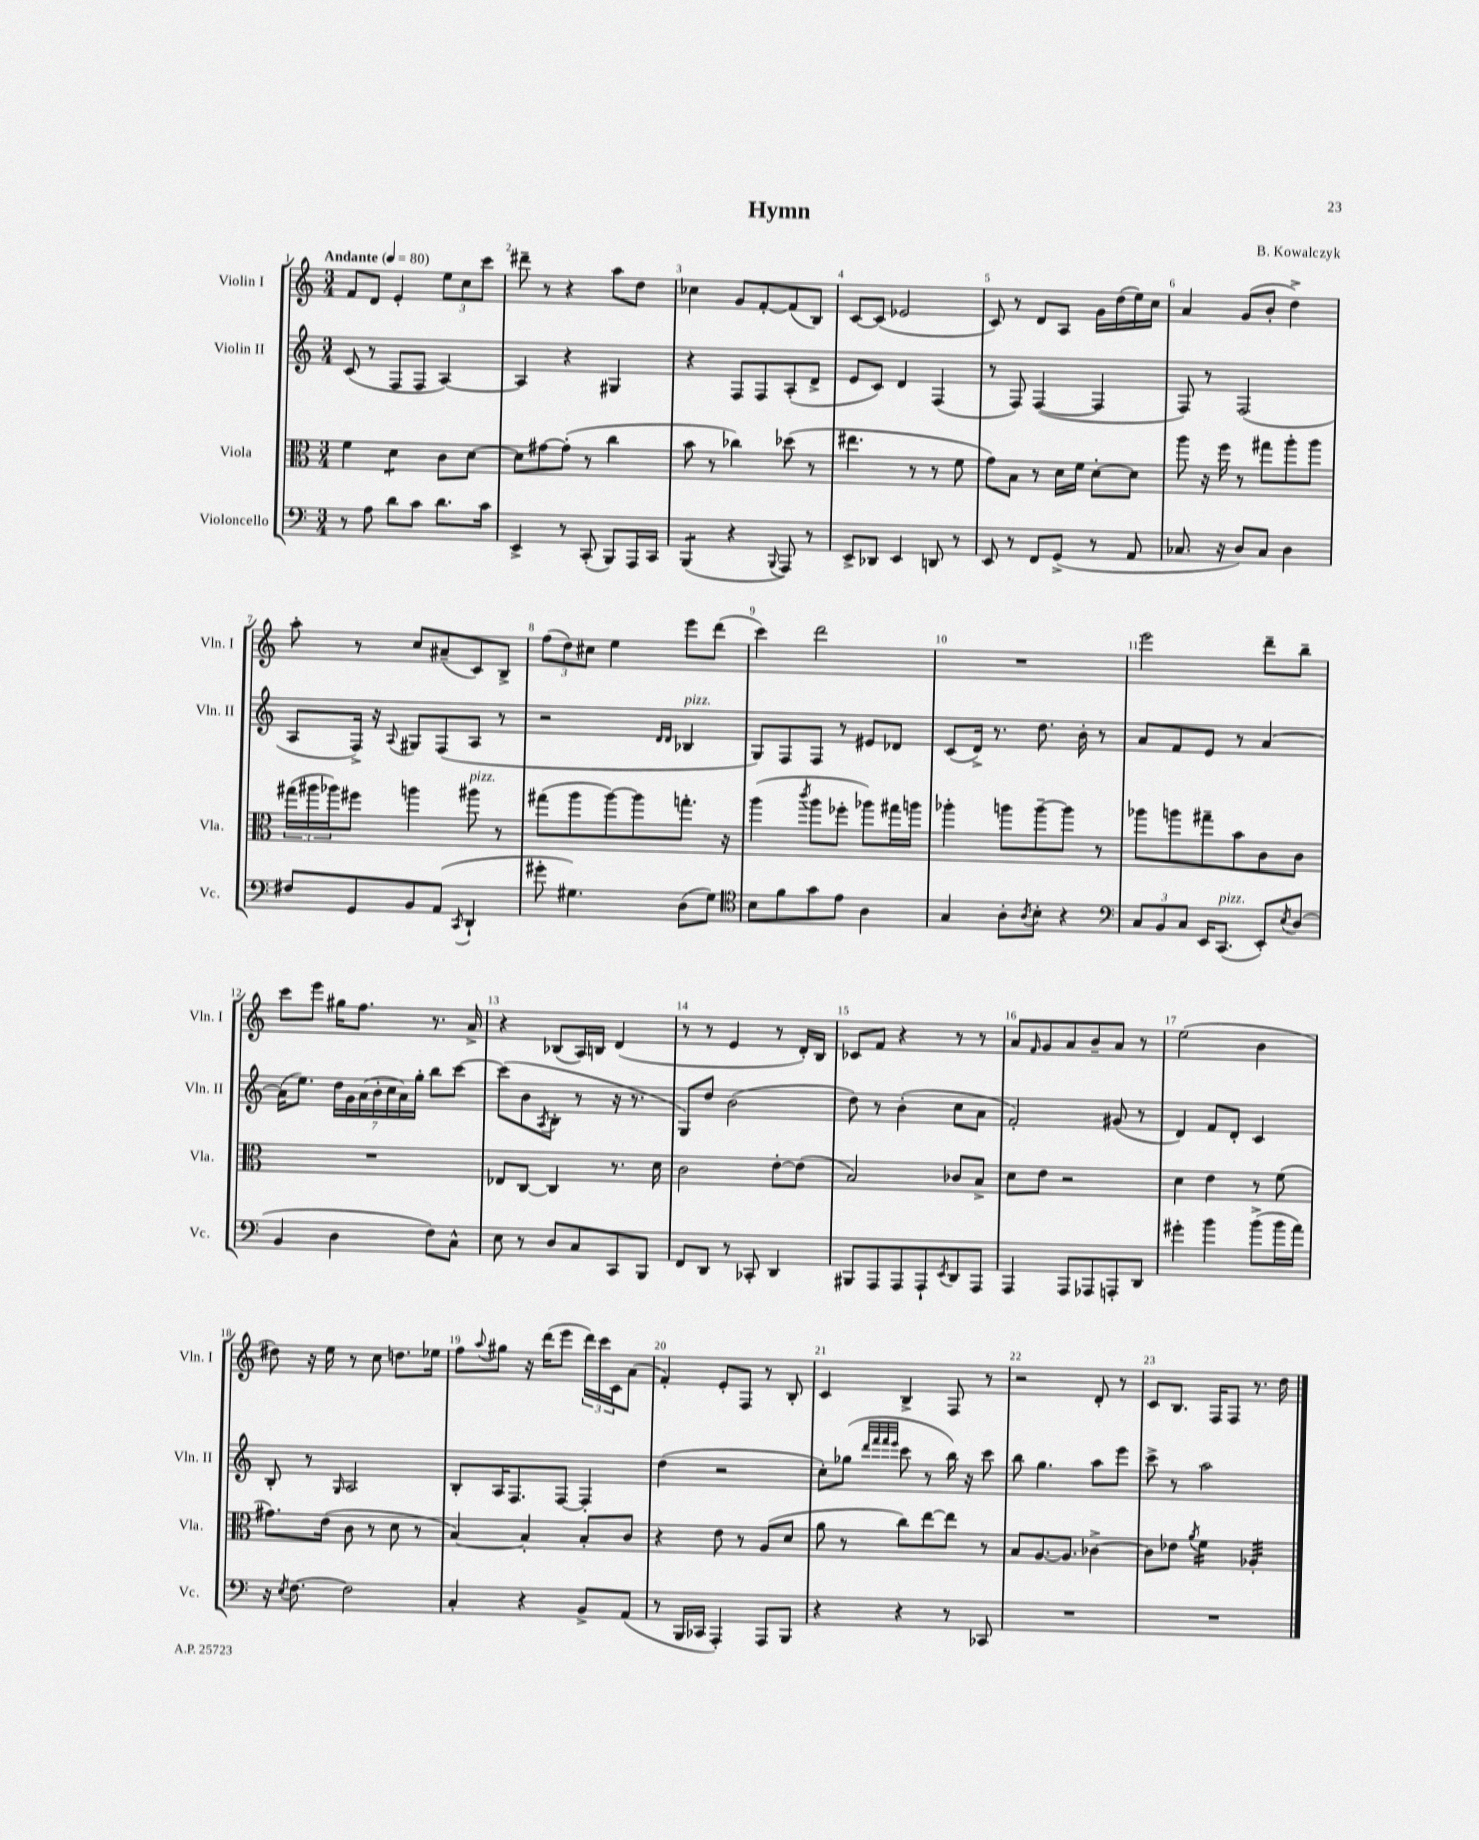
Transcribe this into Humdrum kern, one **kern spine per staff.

**kern	**kern	**kern	**kern
*staff4	*staff3	*staff2	*staff1
*clefF4	*clefC3	*clefG2	*clefG2
*k[]	*k[]	*k[]	*k[]
*M3/4	*M3/4	*M3/4	*M3/4
*MM80	*MM80	*MM80	*MM80
8r	4f\	(8c/	8f/L
8A\	.	8r	8d/J
8d\L	4d\	8F/L	4e'/
8c\J	.	8F/J	.
8.d\L	8c\L	[4A/)	12ee\L
.	.	.	12cc\
.	[8d\J	.	.
.	.	.	12ccc\J
16c\Jk	.	.	.
=	=	=	=
4EE^/	8d\]L	4A/]	8ddd#~\
.	[8g#\	.	8r
8r	(8g#'\]J	4r	4r
(8CC'/	8r	.	.
8BBB/L)	4cc\	4G#/	8aa\L
16AAA/L	.	.	8dd\J
16CC/JJ	.	.	.
=	=	=	=
(4BBB/	8b\	4r	4cc-\
.	8r	.	.
4r	4cc-\)	8F/L	8g/L
.	.	8F/	[8f'/
8qqBBB/	.	.	.
8AAA/)	(8dd-\	(8A'/	(8f/]
8r	8r	8d^/J	8B/J)
=	=	=	=
8EE^/L	4.ee#\	8e/L	[8c/L
8DD-/J	.	8c/J)	(8c/]J
4EE/	.	4d/	2e-/
.	8r	.	.
8DD/	8r	(4F/	.
8r	8f\	.	.
=	=	=	=
8EE/	8g\L)	8r	8c/)
8r	8B\J	8F/)	8r
8FF/L	8r	([4F/	8d/L
(8GG^/J	16d\LL	.	8A/J
.	16f\JJ	.	.
8r	[8d'\L	4F/]	16g\LL
.	.	.	(16dd\
8AA/	8d\]J	.	16ee\)
.	.	.	16cc\JJ
=	=	=	=
8.C-/	8aa\	8F/)	4a/
.	16r	8r	.
16r	16ff\	.	.
8D/L)	8r	(2F/	(8g/L
8C-/J	8gg#\L	.	8b'/J
4D\	8aa'\	.	4dd^\)
.	8aa\J	.	.
=	=	=	=
8F#/L	(24gg#\LL	8A/L	8aa'\
.	24aa#\	.	.
.	24aa-\J)	.	.
8GG/	8ff#\J	16F^/Jk)	8r
.	.	16r	.
.	.	8qqA/	.
8BB/	4aa\	8G#/L	8cc/L
(8AA/J	.	(8F/	(8a#~/
8qCC/	.	.	.
4DD`/	8aa#\	8A/J	8c/)
.	8r	8r	8B^/J
=	=	=	=
8g#'\	(8gg#\L	2r	(12ff\L
.	.	.	12dd\)
4.G#\)	8aa\	.	.
.	.	.	12cc#\J
.	[8aa\)	.	4ee\
.	8aa\]	.	.
.	.	16qqd/LL	.
.	.	16qqd/JJ	.
(8D\L	8.gg'\J	4B-/	8eee\L
8G#\J)	.	.	(8ddd\J
.	16r	.	.
=	=	=	=
*clefC4	*	*	*
8B\L	(4aa\	8G/L)	4ccc\)
8f\	.	8F/	.
.	8qccc/	.	.
8g\	8aa\L	8F/J	2ddd\
8e\J	8ff-'\J	8r	.
4A\	8aa-\L)	8e#/L	.
.	16gg#\L	8d-/J	.
.	16aa\JJ	.	.
=	=	=	=
4G/	4aa-'\	(8c/L	2.r
.	.	16d^/Jk)	.
.	.	8.r	.
8A'\L	8aa\L	.	.
8qA/	.	.	.
8B'\J	[8aa~\	8.dd\	.
4r	8aa\]J	.	.
.	.	16b'\	.
.	8r	8r	.
=	=	=	=
*clefF4	*	*	*
12C/L	8aa-\L	8a/L	2eee\
12BB/	.	.	.
.	8aa\	8f/	.
12C/J	.	.	.
16EE/LK	8gg#~\	8e/J	.
(8.CC/J	.	.	.
.	8b\	8r	.
8EE'/L)	8c\	[4a/	8ddd~\L
8qE/	.	.	.
(8D/J	8c\J	.	8bb~\J
=	=	=	=
4BB/	2.r	(16a\]LK	8ccc\L
.	.	8.ee\J)	.
.	.	.	8eee\J
4D\	.	28dd\LL	16gg#\LK
.	.	28g\	.
.	.	.	8.ff\J
.	.	(28a\	.
.	.	28b'\	.
.	.	28cc\	.
.	.	28a\)	.
.	.	28gg'\JJ	.
8F\L)	.	8bb\L	8.r
8C^^\J	.	[8ccc\J	.
.	.	.	16a^/
=	=	=	=
8E\	8E-/L	(8ccc\]L	4r
8r	[8C/J	8b\	.
.	.	8qA/	.
8D/L	4C/]	8B'\J	(8B-/L
8C/	.	8r	16A/L)
.	.	.	16B/JJ
8CC/	8.r	16r	(4d/
.	.	8.r	.
8BBB/J	.	.	.
.	16d\	.	.
=	=	=	=
8FF/L	2c\	8G/L)	8r
8DD/J	.	8dd/J	8r
8r	.	(2b\	4e/
8CC-'/	.	.	.
4DD/	[8e'\L	.	8r
.	(8e\]J	.	16d'/LL)
.	.	.	16B/JJ
=	=	=	=
8BBB#/L	2B/)	8dd\)	8c-/L
8AAA/	.	8r	8f/J
8AAA/	.	(4b'\	4r
8AAA`/	.	.	.
8qEE/	.	.	.
8DD/	8c-/L	8cc\L	8r
8AAA/J	8B^/J	8a\J	8r
=	=	=	=
4AAA/	8d\L	2f'/)	8a/L
.	.	.	16qqf/
.	8e\J	.	8g/
8AAA/L	2r	.	8a/
8AAA-/	.	.	8b~/
8AAA'/	.	(8g#/	8a/J
8DD/J	.	8r	8r
=	=	=	=
4g#'\	4d\	4d/)	(2ee\
4b\	4e\	8f/L	.
.	.	8d'/J	.
(8b^\L	8r	4c/	4b\
16b\L	(8f\	.	.
16a\JJ)	.	.	.
=	=	=	=
16r	8.g#\L)	8B'/	8dd#\)
8qE/	.	.	.
[8.F\	.	.	.
.	.	8r	16r
.	(16e\Jk	.	16ee\
.	.	16qqG/	.
2F\]	8c\	2A/	8r
.	8r	.	8cc\
.	8d\	.	8.dd\L
.	8r	.	.
.	.	.	16ee-\Jk
=	=	=	=
4C'/	[4B/)	8B'/L	8ff\L
.	.	.	8qqaa/
.	.	16A/K	8gg#\J
.	.	8.F/	.
4r	4B'/]	.	16r
.	.	.	(16ddd\LK
.	.	[8F/J	8eee\J
8BB^/L	8B'/L	4F'/]	24ddd\LL)
.	.	.	24ccc\
.	.	.	24c\J
(8AA/J	8c/J	.	(8a\J
=	=	=	=
8r	4r	(4dd\	4f'/)
16BBB/LL	.	.	.
16CC-/JJ	.	.	.
4AAA'/)	8e\	2r	8e'/L
.	8r	.	8F/J
8AAA/L	(8A/L	.	8r
8BBB/J	8d/J	.	8B'/
=	=	=	=
4r	8a\	8cc'\L)	4c/
.	8r	(8gg-\J	.
.	.	32qqddd/LLL	.
.	.	32qqfff/	.
.	.	32qqfff/	.
.	.	32qqeee/JJJ	.
4r	8cc\L)	8ccc\	4B^/
.	[8ee\	8r	.
8r	8ee\]J	16bb\)	8F/
.	.	16r	.
8CC-/	8r	8ccc\	8r
=	=	=	=
2.r	8B/L	8bb\	2r
.	[8.A/	4.gg\	.
.	8.A/]J	.	.
.	[4c-^\	8aa\L	8d'/
.	.	8eee\J	8r
=	=	=	=
2.r	8c-\]L	8ccc^\	8c/L
.	8e-\J	8r	8.B/J
.	8qa/	.	.
.	4f\	2aa\	.
.	.	.	16F/LK
.	.	.	8F/J
.	4A-'/	.	8.r
.	.	.	16dd\
==	==	==	==
*-	*-	*-	*-
